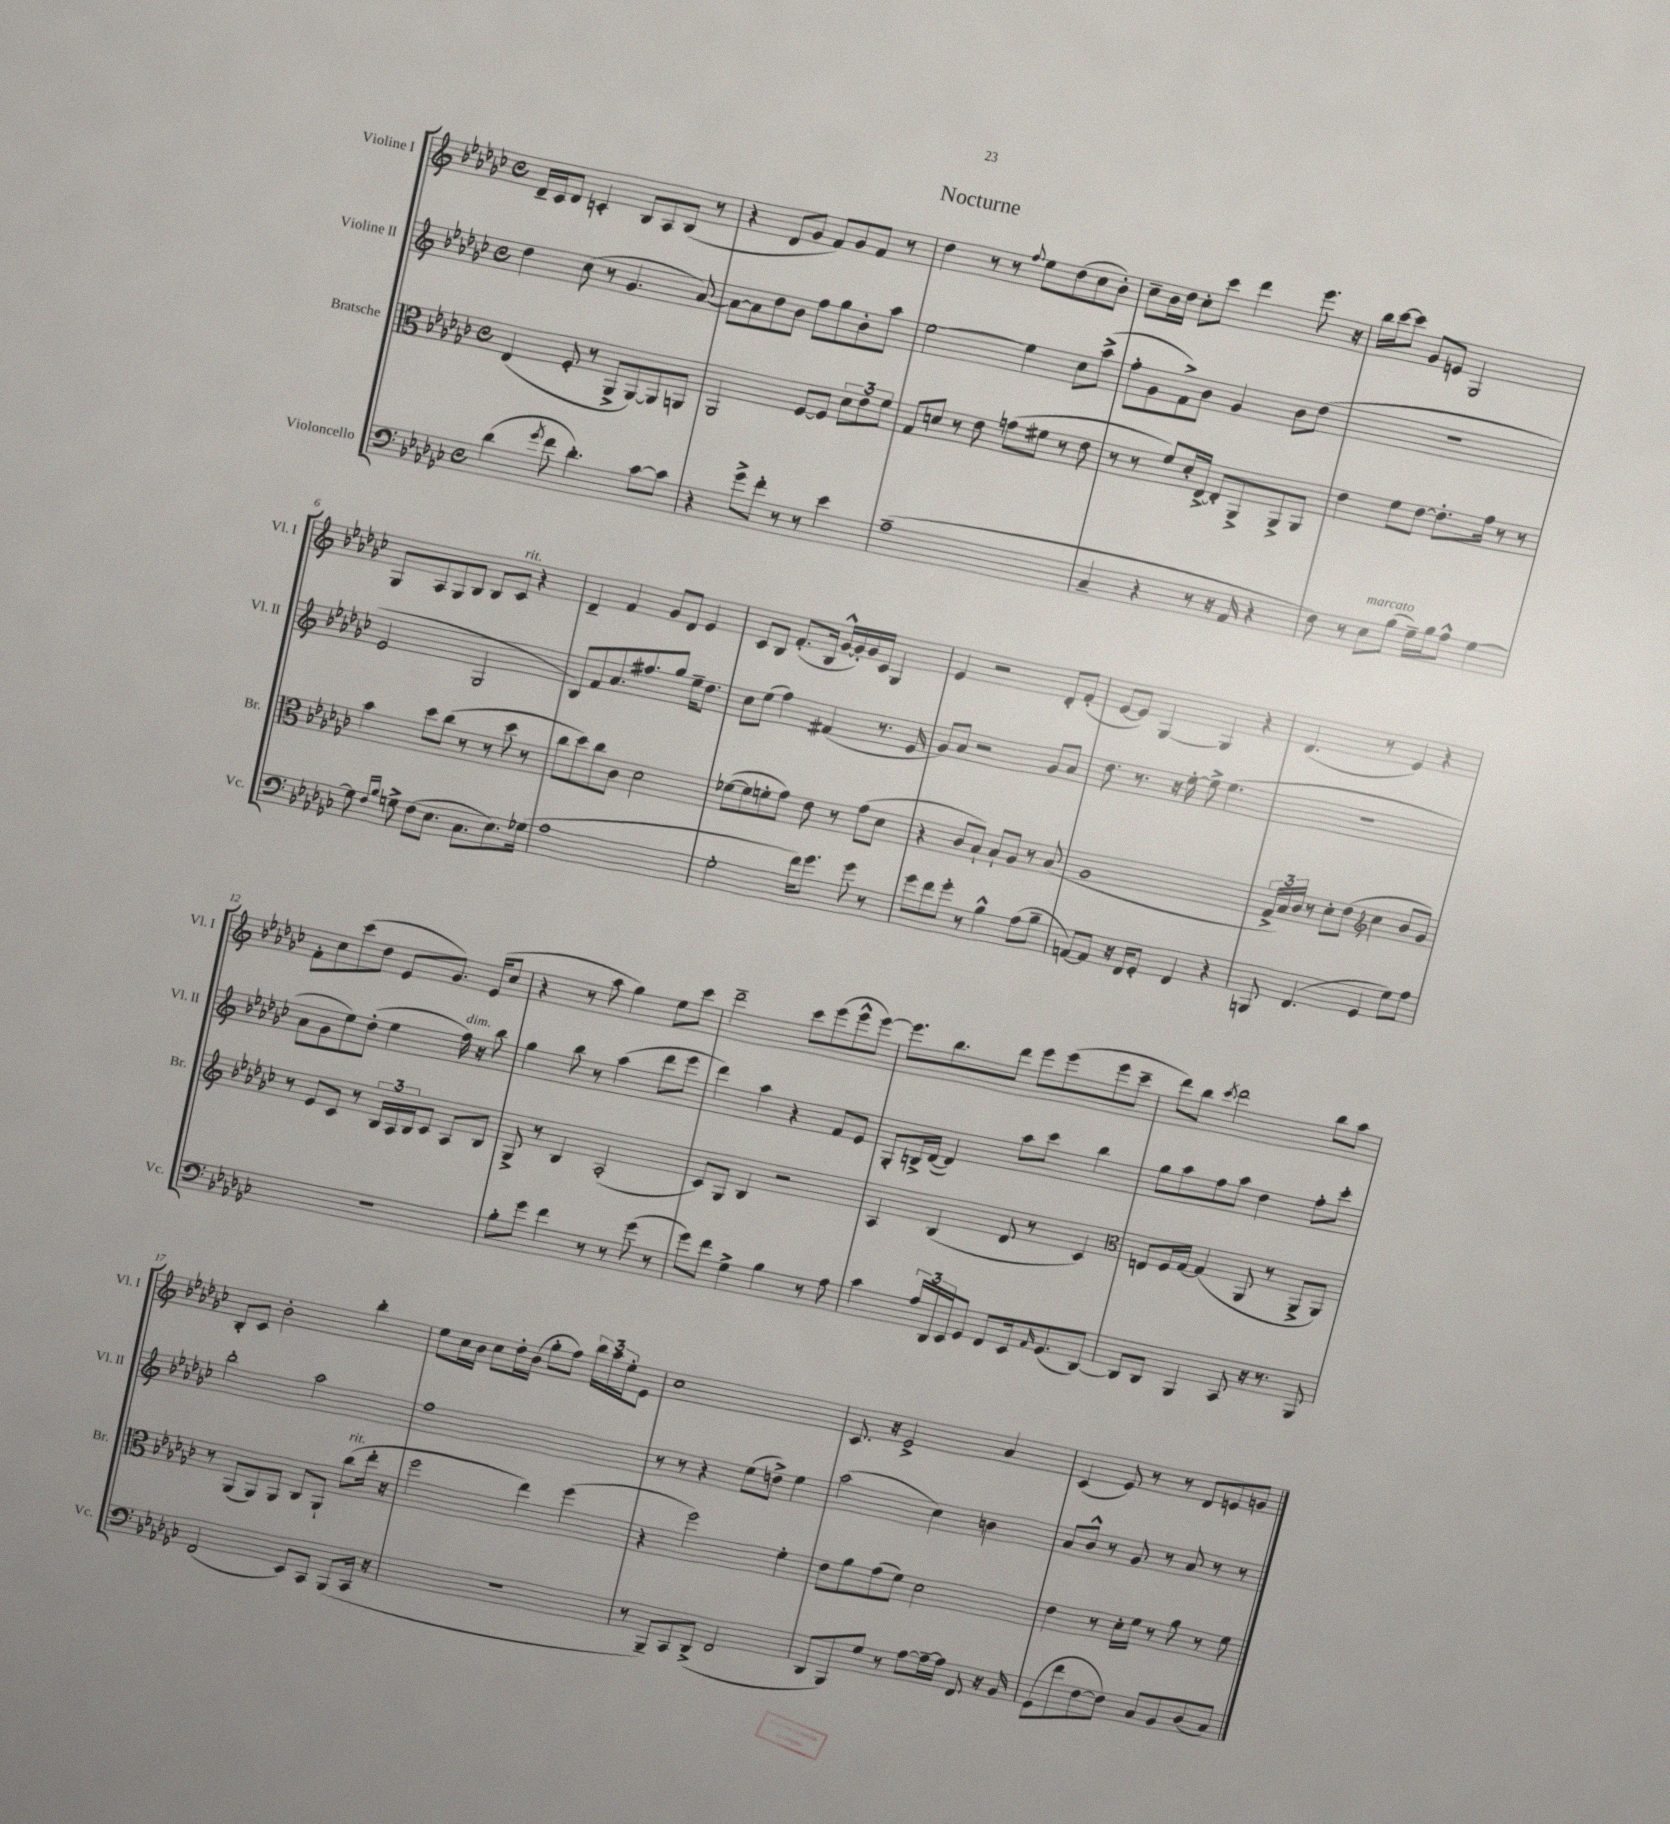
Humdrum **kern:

**kern	**kern	**kern	**kern
*part4	*part3	*part2	*part1
*staff4	*staff3	*staff2	*staff1
*I"Violoncello	*I"Bratsche	*I"Violine II	*I"Violine I
*I'Vc.	*I'Br.	*I'Vl. II	*I'Vl. I
*clefF4	*clefC3	*clefG2	*clefG2
*k[b-e-a-d-g-c-]	*k[b-e-a-d-g-c-]	*k[b-e-a-d-g-c-]	*k[b-e-a-d-g-c-]
*M4/4	*M4/4	*M4/4	*M4/4
*met(c)	*met(c)	*met(c)	*met(c)
=1	=1	=1	=1
(4d-\	(4E-/	4dd-\	16d-~/LL
.	.	.	16c-/J
.	.	.	8d-/J
8qg-/	.	.	.
8f\	8F'/	(8cc-\	4cn'/
4.d-'\)	8r	8r	.
.	8AA-^/L	4.g-/	8B-/L
.	[8AA-/)	.	8A-/
[8c-\L	8AA-/]	.	(8B-/J
8c-\J]	8AAn/J	[8a-/)	8r
=2	=2	=2	=2
4r	2AA-/	8a-\L_	4r
.	.	8a-\]	.
8g-^\L	.	8dd-\	8d-/L
8f'\J	.	8b-\J	8g-/J
8r	[8F/L	8ff\L	8f/L)
8r	8F/J]	8gg-\	8g-/
4e-\	12d-\L	8b-'\	8f/J
.	12e-\	.	.
.	.	8aa-\J	8r
.	12f\J	.	.
=3	=3	=3	=3
(1A-~	8G-/L	[2ee-\	4dd-\
.	8dn/J	.	.
.	8r	.	8r
.	8e-\	.	8r
.	.	.	8qqff/
.	(8gn\L	4ee-\]	8ee-\L
.	8f#X\J	.	(8dd-\
.	8r	8cc-\L	8cc-\
.	8e-\	(8aa-^\J	8b-'\J)
=4	=4	=4	=4
4C-~/	8r	8ff'\L	8cc-~\L
.	8r	8g-\	16b-\L
.	.	.	16dd-\JJ
4r	8f/L)	8f^\)	8cc-'\L
.	16d-'/L	8b-\J	8ccc-\J
.	[16E-^/JJ	.	.
8r	8E-'/L]	4g-/	4ddd-\
16r	8AA-^/	.	.
16AA-/	.	.	.
4r	8AA-^/	8b-\L	8.eee-\
.	8AA-/J	(8dd-\J	.
.	.	.	16r
=5	=5	=5	=5
8F\)	4e-\	1r	16bb-\LL
.	.	.	[16ccc-\J
8r	.	.	8ccc-\J]
!LO:TX:a:i:t=marcato	!	!	!
8E-\L	8f\L	.	8g-/L
(8B-\J	[8e-\J	.	8en/J
16G-~\LL)	8.e-'\L]	.	2G-/
16B-\J	.	.	.
8A-^^\J	.	.	.
.	16g-\Jk	.	.
[4G-\	8r	.	.
.	8r	.	.
!!LO:LB:g=z
=6	=6	=6	=6
8G-\]	4b-\	2e-/	8G-/L
16qqF/LL	.	.	.
16qqB-/JJ	.	.	.
8Gn^\	.	.	8A-/
(8F\L	8dd-\L	.	8G-/
8.E-\J	(8cc-\J	.	8B-/J
.	8r	2G-/	8B-/L
8.C-\L	.	.	.
!	!	!	!LO:TX:a:i:t=rit.
.	8r	.	8c-/J
8.E-\)	8dd-\	.	4r
.	8r	.	.
(16G-X\Jk	.	.	.
=7	=7	=7	=7
1A-	8cc-\L	8B-/L)	4d-~/
.	8dd-\)	8f/	.
.	8cc-\	8.a-/	4f/
.	8c-\J	.	.
.	.	8.ff#X/	.
.	2d-\	.	8g-/L
.	.	8gg-/J	8d-/J
.	.	16ee-~\KL	4e-/
.	.	8.dd-\J	.
=8	=8	=8	=8
2G-'\	([8f-X\L	8cc-\L	8c-/L
.	8f-\]	(8ee-\J	8B-/J
.	8fn'\	4ff\)	(8.f'/L
.	8g-\J)	.	.
.	.	.	16B-/Jk
16f\KL)	8e-\	(4f#X/	[16g-^^/LL
8.g-\J	.	.	16g-'/])
.	8r	.	16g-/
.	.	.	16c-/JJ
8g-\	(8g-\L	8.r	4G-/
8r	8d-\J	.	.
.	.	16e-/	.
=9	=9	=9	=9
8g-\L	4r	8g-/L)	4e-/
8f\	.	8a-/J	.
8g-'\J	8c-/L	2r	2r
8r	8B-`/J)	.	.
4B-^^\	8B-`/L	.	.
.	8A-/J	.	.
(8A-\L	8r	8g-/L	8d-'/L
8B-~\J	(8B-/	8a-/J	(8f'/J
=10	=10	=10	=10
[8AAn/L)	1A-	8.dd-\	[8e-/L
8AA/J]	.	.	8e-/J])
.	.	8.r	.
16r	.	.	[4G-/
16FF/KL	.	.	.
8GG-'/J	.	16r	.
.	.	[16ee-'\	.
4FF/	.	8ee-^\]	4G-/]
.	.	(4.ee-\	.
4r	.	.	4r
=11	=11	=11	=11
8BBBn/	24G-^/LL	1r	(4.d-/
.	24B-/)	.	.
.	24c-/JJ	.	.
(4.FF/	8r	.	.
.	8d-'\L	.	.
.	(8e-\J	.	8r
*	*clefG2	*	*
4GG-/	4cc-\	.	4e-/)
8G-\L)	8b-/L	.	4r
8A-\J	8g-/J)	.	.
!!LO:LB:g=z
=12	=12	=12	=12
1r	8r	8a-\L	8f'\L
.	8e-/L	8g-\	8cc-\
.	8c-/J	8ee-\)	(8ccc-\
.	8r	(8dd-'\J	8dd-\J
.	24B-/LL	4ee-\	8e-/L
.	24A-/	.	.
.	24B-/J	.	.
.	8c-/J	.	8.g-/J)
!	!	!LO:TX:a:i:t=dim.	!
.	8A-/L	16ff\)	.
.	.	16r	(16e-/KL
.	8B-/J	8bb-\	8cc-/J
=13	=13	=13	=13
8B-'\L	8G-^/	4gg-\	4r
8g-\J	8r	.	.
4f\	4B-/	8bb-\	8r
.	.	8r	8aa-\
8r	(2A-'/	(4aa-\	4gg-\)
8r	.	.	.
(8g-\	.	8ddd-\L	8ee-\L
8r	.	8eee-\J	8ccc-\J
=14	=14	=14	=14
8g-\L)	8c-/L)	4ddd-\)	2ddd-~\
8f\J	8G-/J	.	.
4G-^\	4B-/	4aa-\	.
4B-\	2r	4r	8ccc-\L
.	.	.	(8eee-\
8r	.	8f/L	8eee-^^\
8A-\	.	8e-/J	[8eee-\J)
=15	=15	=15	=15
4c-\	4A-/	8G-'/L	8.eee-\L]
.	.	16Bn^/L	.
.	.	([16d-/JJ	8.bb-\
24A-/LL	(4B-/	4d-/])	.
24DD-/	.	.	.
24EE-/J	.	.	.
8GG-/J	.	.	8ddd-\J
8FF/L	8d-/	8aa-\L	8eee-\L
16EE-/k	8r	8ccc-\J	(8eee-\
16qqAA-/	.	.	.
(8.GG-/	.	.	.
.	4c-/)	4bb-\	8eee-\
[8DD-/J)	.	.	8ccc-~\J
=16	=16	=16	=16
*	*clefC3	*	*
8DD-/L]	8En/L	8gg-\L	8ddd-\L)
8DD-/J	16F/L	8aa-\	8bb-\J
.	[16G-/JJ	.	.
.	.	.	8qccc-/
4BBB-/	(4G-/]	8ff\	2ddd-\
.	.	8aa-\J	.
8CC-/	8AA-/	4dd-\	.
16r	8r	.	.
8.r	.	.	.
.	8AA-^/L	8ff'\L	8bb-\L
8BBB-/	8AA-/J)	8ccc-'\J	8aa-\J
!!LO:LB:g=z
=17	=17	=17	=17
(2FF/	8r	2bb-'\	8B-'/L
.	(8AA-/L	.	8c-/J
.	8AA-/)	.	2b-'\
.	8AA-/J	.	.
8EE-/L)	8C-/L	2aa-\	.
8CC-/J	8AA-`/J	.	.
!	!LO:TX:a:i:t=rit.	!	!
(8BBB-/L	(8cc-\L	.	4bb-'\
16CC-/Jk	16ee-'\Jk	.	.
16r	16r	.	.
=18	=18	=18	=18
1r	2ff\	1ff	8ee-\L
.	.	.	16cc-\L
.	.	.	16b-\JJ
.	.	.	8cc-\L
.	.	.	16dd-'\L
.	.	.	(16b-\JJ
.	4ee-\)	.	8gg-'\L
.	.	.	8ff\J)
.	(4ff\	.	24bb-\LL
.	.	.	24aa-\
.	.	.	24ee-'\J
.	.	.	8e-\J
=19	=19	=19	=19
8r	4r	8r	1cc-
8BBB-~/L)	.	8r	.
8CC-/	2ff\)	4r	.
(8DD-^/J	.	.	.
2FF/	.	(8ee-\L	.
.	.	8ddn^\J)	.
.	4f'\	4ee-\	.
=20	=20	=20	=20
8DD-/L	8e-\L	(2aa-\	8.c-/
8BBB-/)	8a-\	.	.
.	.	.	16r
8G-/J	(8g-\	.	2e-^/
8r	8f\J)	.	.
[8A-\L	2d-\	4cc-\)	.
16A-~\L_	.	.	.
16A-\JJ]	.	.	.
8FF/	.	4bn\	4a-/
16r	.	.	.
16BB-/	.	.	.
=21	=21	=21	=21
(8GG-\L	4e-\	8a-/L	(4c-/
8f\	.	8b-^^/J	.
[8F\	8r	8r	8e-/)
8F\J])	16d-'\LL	8g-/	8r
.	16f\JJ	.	.
8C-/L	8r	8r	8r
8BB-/	8a-\	8a-/	8d-/L
(8D-/	8r	8r	8en/
8C-/J)	8f\	8r	8gn/J
==	==	==	==
*-	*-	*-	*-
